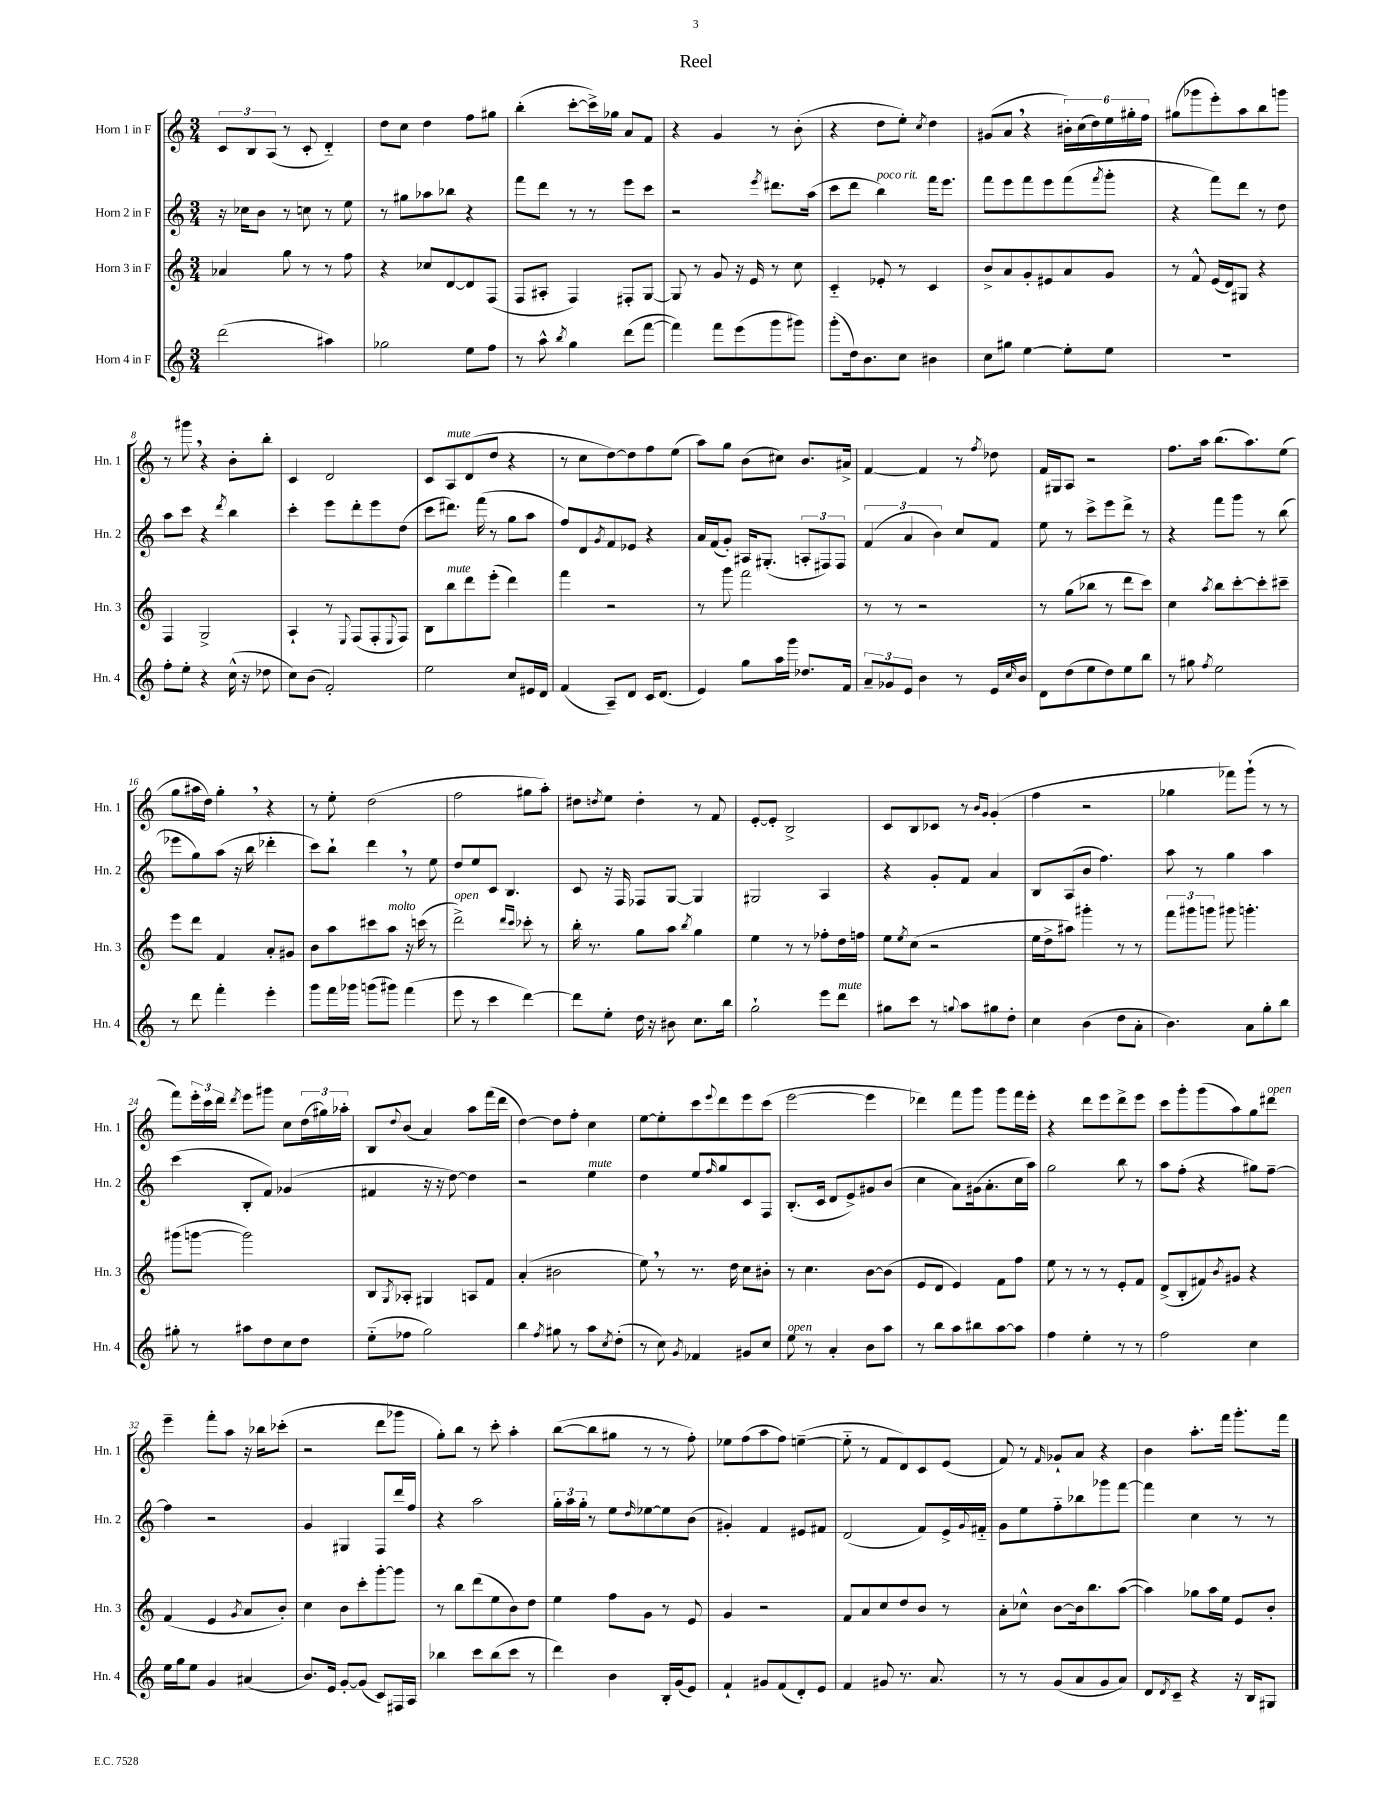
\header { title = "Reel" }
<<
\new StaffGroup <<
\new Staff = "s0" \with { instrumentName = "Horn 1 in F" shortInstrumentName = "Hn. 1" } {
    \clef treble \key c \major \numericTimeSignature \time 3/4
    \tuplet 3/2 { c'8 b8 a8( } r8 c'8-. d'4-_) |
    d''8 c''8 d''4 f''8 gis''8 |
    b''4-.( c'''8~-. c'''16->) ges''16 a'8 f'8 |
    r4 g'4 r8 b'8-.( |
    r4 d''8 e''8-.) \acciaccatura { c''8 } d''4 |
    gis'8( a'8 \breathe r4 \tuplet 6/4 { bis'16-.) c''16( d''16) e''16 gis''16-. f''16 } |
    gis''8( ges'''8 e'''8-.) a''8 b''8 g'''8 |
    r8 gis'''8 \breathe r4 b'8-. b''8-. |
    c'4 d'2 |
    c'8 a8^\markup { \italic "mute" } d'8( d''8 r4 |
    r8 c''8 d''8~) d''8 f''8 e''8( |
    a''8) g''8 b'8( cis''8) b'8. ais'16-> |
    f'4~ f'4 r8 \acciaccatura { f''8 } des''8 |
    f'16 gis16 a8 r2 |
    f''8. a''16 b''8.( a''8.) e''8( |
    g''8 ais''16 d''16) g''4-. \breathe r4 |
    r8 e''8-. d''2( |
    f''2 gis''8 a''8-.) |
    dis''8 \acciaccatura { d''8 } e''8 d''4-. r8 f'8 |
    e'8~-. e'8-. b2-> |
    c'8 b8 ces'8 r8 \grace { b'16 g'16 } g'4-.( |
    f''4 r2 |
    ges''4 fes'''8) g'''8-!( r8 r8 |
    f'''8) \tuplet 3/2 { e'''16-. c'''16 d'''16 } \acciaccatura { d'''8 } e'''8 gis'''8 c''8 \tuplet 3/2 { d''16( gis''16) aes''16-. } |
    b8 \appoggiatura { d''8 } b'8( a'4) a''8 f'''16( d'''16 |
    d''4~) d''8 f''8-. c''4 |
    e''8~ e''8-. c'''8 \appoggiatura { e'''8 } d'''8 e'''8 c'''8( |
    e'''2~ e'''4 |
    des'''4) f'''8 g'''8 g'''8 f'''16 e'''16-. |
    r4 d'''8 e'''8 d'''8-> e'''8 |
    c'''8 g'''8-. g'''8( a''8) g''8 dis'''8^\markup { \italic "open" } |
    e'''4-- f'''8-. a''8 r16 bes''16 ces'''8-.( |
    r2 d'''8 ges'''8 |
    g''8-.) b''8 r8 c'''8-. a''4-. |
    b''8~( b''8 gis''8 r8 r8 f''8-.) |
    ees''8 f''8( a''8 f''8) e''4~--( |
    e''8-_ r8 f'8 d'8) c'8 e'8( |
    f'8) r8 \grace { f'16 } ges'8-! a'8 r4 |
    b'4 a''8.-. f'''16 g'''8.-. f'''16 \bar "|." |
}
\new Staff = "s1" \with { instrumentName = "Horn 2 in F" shortInstrumentName = "Hn. 2" } {
    \clef treble \key c \major \numericTimeSignature \time 3/4
    r16 ces''16 b'8 r8 c''8 r8 e''8 |
    r8 gis''8 aes''8 bes''8 r4 |
    f'''8 d'''8 r8 r8 e'''8 c'''8 |
    r2 \acciaccatura { e'''8 } dis'''8. a''16( |
    c'''8 d'''8 b''4^\markup { \italic "poco rit." }) f'''16 e'''8. |
    f'''8 e'''8 f'''8 e'''8 f'''8( \acciaccatura { f'''8 } g'''8-. |
    r4 f'''8) d'''8 r8 d''8 |
    a''8 c'''8 r4 \acciaccatura { d'''8 } b''4 |
    c'''4-. e'''8 d'''8-. e'''8 d''8( |
    c'''8 dis'''8.) f'''16( r8 g''8 a''8 |
    f''8) d'8 \acciaccatura { g'8 } f'8 ees'8 r4 |
    a'16 f'16( g'8-.) ais16 gis8.-.( \tuplet 3/2 { a8-. fis8) fis8 } |
    \tuplet 3/2 { f'4( a'4 b'4) } c''8 f'8 |
    e''8 r8 c'''8-> e'''8 d'''8-> r8 |
    r4 f'''8 g'''8 r8 b''8( |
    ees'''8 g''8) a''8( r16 b''16 des'''4-. |
    c'''8) b''8-! d'''4 \breathe r8 e''8 |
    d''8 e''8 c'8 b4. |
    c'8 r16 f16 fes8 g8~ g4 |
    gis2 a4 |
    r4 g'8-. f'8 a'4 |
    b8 a8( b'8 f''4.) |
    a''8 r8 g''4 a''4 |
    c'''4( b8-. f'8) ges'4( |
    fis'4 r16 r16 d''8~) d''4 |
    r2 e''4^\markup { \italic "mute" } |
    d''4 e''8 \grace { f''16 } g''8 c'8 f8 |
    b8.-.( c'16 d'8 e'8->) gis'8 b'8( |
    c''4 a'8) gis'16( a'8.-. c''16 a''16) |
    g''2 b''8 r8 |
    a''8 f''8-.( r4 gis''8) f''8~-- |
    f''4 r2 |
    g'4 gis4 f8 d'''16 f''16 |
    r4 a''2 |
    \tuplet 3/2 { g''16-. a''16 g''16-. } r8 e''8 \grace { d''16 } ees''8~ ees''8 b'8( |
    gis'4-.) f'4 eis'8 fis'8 |
    d'2( f'8) e'16-> \appoggiatura { g'8 } fis'16-_ |
    g'8 e''8 f''8-_ bes''8 ges'''8 f'''8~ |
    f'''4 c''4 r8 r8 \bar "|." |
}
\new Staff = "s2" \with { instrumentName = "Horn 3 in F" shortInstrumentName = "Hn. 3" } {
    \clef treble \key c \major \numericTimeSignature \time 3/4
    aes'4 g''8 r8 r8 f''8 |
    r4 ces''8 d'8~ d'8 f8( |
    f8 ais8-. f4) fis8-. g8~ |
    g8 r8 g'8 r16 e'16 r8 c''8 |
    c'4-_ ees'8-. r8 c'4 |
    b'8-> a'8 g'8-. eis'8 a'8 g'8 |
    r8 f'8-^ e'16( d'16) gis8 r4 |
    f4 g2-> |
    a4-! r8 \appoggiatura { e8 } f8( f8-. \appoggiatura { e8 } f8) |
    b8 b''8^\markup { \italic "mute" } d'''8 e'''8-.( d'''4) |
    f'''4 r2 |
    r8 g'''8 f'''2 |
    r8 r8 r2 |
    r8 g''8( bes''8 r8 d'''8 c'''8) |
    c''4 \acciaccatura { a''8 } b''8 c'''8~-. c'''8-. cis'''8-- |
    e'''8 d'''8 f'4 a'8-. gis'8 |
    b'8 a''8 cis'''8 a''8^\markup { \italic "molto" } r16 c'''16( r8 |
    d'''2->^\markup { \italic "open" }) \grace { d'''16 c'''16 } ces'''8-. r8 |
    b''16-. r8. g''8 a''8 \acciaccatura { b''8 } g''4 |
    e''4 r8 r8 fes''8-. d''16 f''16 |
    e''8 \acciaccatura { e''8 } c''8( r2 |
    e''16 d''16-> ais''8) gis'''4-. r8 r8 |
    \tuplet 3/2 { f'''8 gis'''8 g'''8 } gis'''8 g'''4.-. |
    gis'''8( g'''8~ g'''2) |
    b8 \acciaccatura { g8 } aes8-. gis4 a8 f'8 |
    a'4-.( bis'2 |
    e''8) \breathe r8 r8. d''16 c''8 bis'8-. |
    r8 c''4. b'8~ b'8( |
    e'8 d'8 e'4) f'8 f''8 |
    e''8 r8 r8 r8 e'8-. f'8 |
    d'8->( b8-. fis'8) \acciaccatura { b'8 } gis'8 r4 |
    f'4( e'4 \acciaccatura { g'8 } a'8 b'8-.) |
    c''4 b'8 c'''8-. g'''8~-. g'''8 |
    r8 b''8 d'''8( e''8 b'8) d''8 |
    e''4 f''8 g'8 r8 e'8 |
    g'4 r2 |
    f'8 a'8 c''8 d''8 b'8 r8 |
    a'8-. ces''8-^ b'8~ b'16 b''8. a''8~( |
    a''4) ges''8 a''16 e''16 e'8 b'8-. \bar "|." |
}
\new Staff = "s3" \with { instrumentName = "Horn 4 in F" shortInstrumentName = "Hn. 4" } {
    \clef treble \key c \major \numericTimeSignature \time 3/4
    d'''2( ais''4) |
    ges''2 e''8 f''8 |
    r8 a''8-^ \acciaccatura { b''8 } g''4 d'''8( f'''8~ |
    f'''4) f'''8 e'''8( g'''8 gis'''8) |
    g'''8-.( d''16) b'8. c''8 bis'4 |
    c''8 gis''8 e''4~ e''8-. e''8 |
    R2. |
    f''8-. e''8-. r4 c''16-^( r16 des''8 |
    c''8) b'8( f'2-.) |
    e''2 c''8 eis'16 d'16 |
    f'4( a8--) d'8 c'16 d'8.( |
    e'4) g''8 a''16 g'''16 des''8. f'16 |
    \tuplet 3/2 { a'8-- ges'8 e'8 } b'4 r8 e'16 \grace { c''16 } b'16 |
    d'8 d''8( e''8 d''8) e''8 b''8 |
    r8 gis''8 \acciaccatura { f''8 } e''2 |
    r8 d'''8 f'''4-. e'''4-. |
    g'''8 f'''16 ges'''16 g'''8( gis'''8) f'''4( |
    e'''8 r8 c'''4 d'''4~) |
    d'''8 e''8-. d''16 r16 bis'8 c''8. b''16 |
    g''2-! e'''8 d'''8^\markup { \italic "mute" } |
    gis''8 c'''8 r8 \appoggiatura { g''8 } a''8 gis''8 d''8-. |
    c''4 b'4( d''8 a'8-. |
    b'4.) a'8 g''8-. b''8 |
    gis''8-. r8 ais''8 d''8 c''8 d''8 |
    e''8-_( fes''8 g''2) |
    b''4 \acciaccatura { f''8 } gis''8 r8 a''8 \acciaccatura { c''8 } d''8-.( |
    r8 c''8) \acciaccatura { g'8 } fes'4 gis'8 c''8 |
    e''8^\markup { \italic "open" } r8 a'4-. b'8 a''8 |
    r8 b''8 a''8 bis''8 a''8~ a''8 |
    f''4 e''4-. r8 r8 |
    f''2 c''4 |
    e''16 g''16 e''8 g'4 ais'4( |
    b'8.) e'16 g'8~-. g'8( c'8) fis16 a16 |
    bes''4 c'''8 bes''8( c'''8 r8 |
    d'''4) b'4 b16-. g'16( e'8) |
    f'4-! gis'8 f'8( d'8-.) e'8 |
    f'4 gis'8 r8. a'8. |
    r8 r8 g'8( a'8 g'8 a'8) |
    d'8 \acciaccatura { d'8 } c'8-- r4 r16 b16 gis8 \bar "|." |
}
>>
>>
